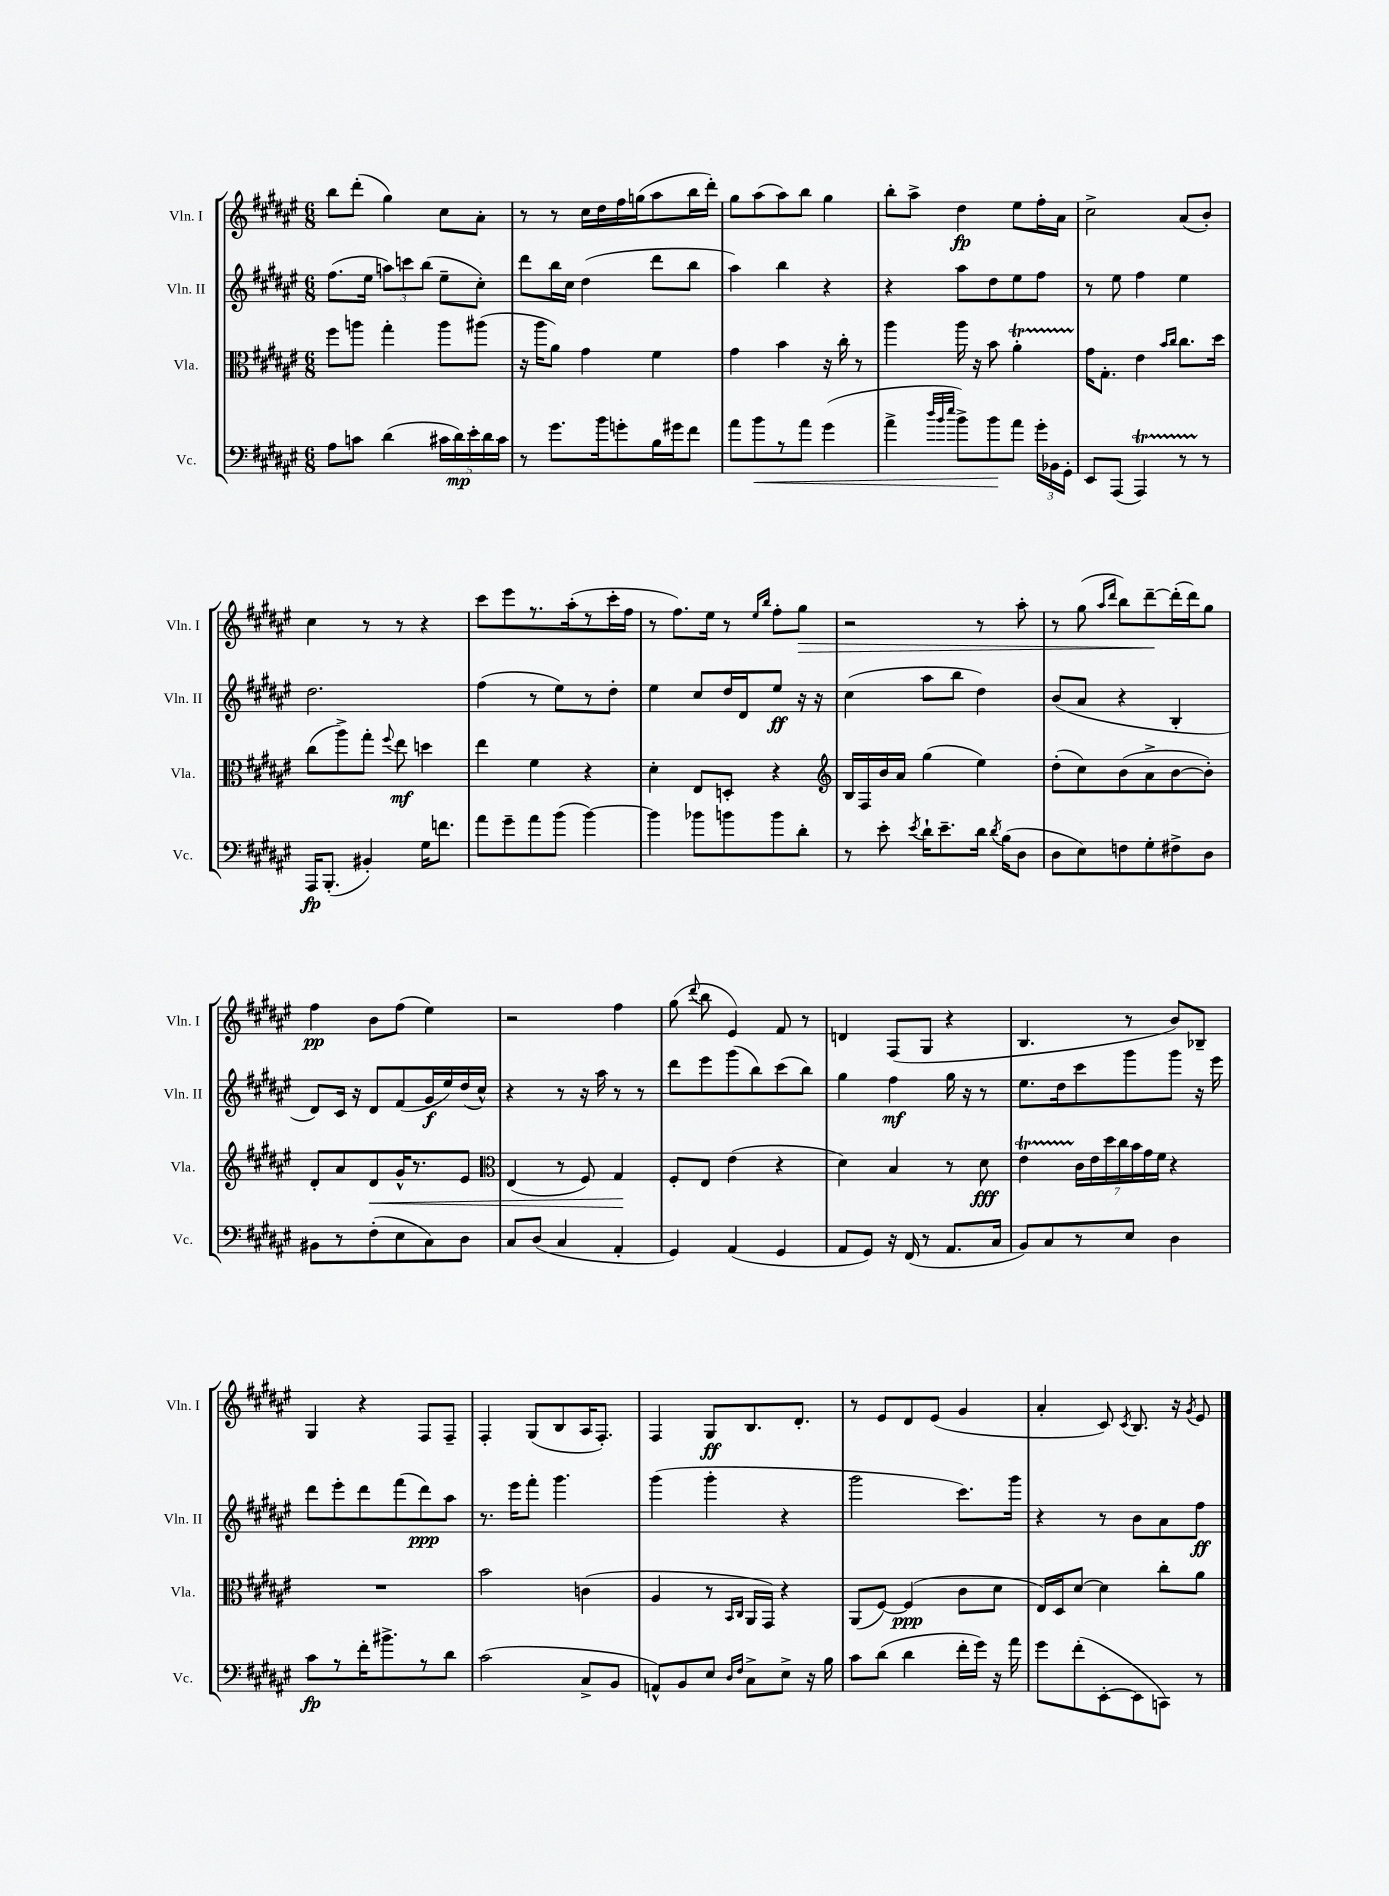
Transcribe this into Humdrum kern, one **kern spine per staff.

**kern	**kern	**kern	**kern
*staff4	*staff3	*staff2	*staff1
*clefF4	*clefC3	*clefG2	*clefG2
*k[f#c#g#d#a#e#]	*k[f#c#g#d#a#e#]	*k[f#c#g#d#a#e#]	*k[f#c#g#d#a#e#]
*M6/8	*M6/8	*M6/8	*M6/8
8A#	8ff#	(8.ff#	8bb
8c	8aa	.	(8ddd#'
.	.	16ee#	.
(4d#	4gg#'	12aa)	4gg#)
.	.	12ccc	.
.	.	(12bb	.
20c#	8aa	8ee#~	8cc#
20d#)	.	.	.
20e#'	.	.	.
.	(8aa#	8cc#')	8a#'
20d#	.	.	.
20c#	.	.	.
=	=	=	=
8r	16r	8ddd#	8r
.	16aa#	.	.
8.g#	8a#)	16bb	8r
.	.	16cc#	.
.	4g#	(4dd#	16cc#
16b	.	.	16dd#
8g'	.	.	16ff#
.	.	.	(16gg
16B	4f#	8ddd#	8aa#
16g#	.	.	.
8f#	.	8bb	16bb
.	.	.	16ddd#')
=	=	=	=
8a#	4g#	4aa#)	8gg#
8b	.	.	(8aa#
8r	4b	4bb	8aa#)
8a#	.	.	8bb
(4g#	16r	4r	4gg#
.	16cc#'	.	.
.	8r	.	.
=	=	=	=
4a#^	4aa#	4r	8bb'
.	.	.	8aa#^
32qqdd#	.	.	.
32qqb	.	.	.
32qqee#	.	.	.
8b^)	16aa#	8aa#	4dd#
.	16r	.	.
8b	8b	8dd#	.
8a#	4a#'	8ee#	8ee#
24g#'	.	8ff#	16ff#'
24BB-	.	.	.
.	.	.	16a#
24GG#'	.	.	.
=	=	=	=
8EE#	16g#	8r	2cc#^
.	8.G#'	.	.
(8AAA#	.	8ee#	.
4AAA#)	4e#	4ff#	.
.	16qqb	.	.
.	16qqcc#	.	.
8r	8.cc#	4ee#	(8a#
8r	.	.	8b')
.	16dd#	.	.
=	=	=	=
16AAA#	(8cc#	2.dd#	4cc#
(8.BBB'	.	.	.
.	8aa#^)	.	.
4BB#')	8gg#'	.	8r
.	8qqff#	.	.
.	8ee#	.	8r
16G#	4dd	.	4r
8.f	.	.	.
=	=	=	=
8a#	4ee#	(4ff#	8ccc#
8g#~	.	.	8eee#
8a#	4f#	8r	8.r
(8b	.	8ee#)	.
.	.	.	(16aa#'
[4b)	4r	8r	8r
.	.	8dd#'	16ccc#'
.	.	.	16ff#
=	=	=	=
4b]	4d#'	4ee#	8r
.	.	.	8.ff#)
8b-	8E#	8cc#	.
.	.	.	16ee#
8b	8D'	16dd#	8r
.	.	16d#	.
.	.	.	16qqee#
.	.	.	16qqbb
8b	4r	8ee#	8ff#'
8d#'	.	16r	8gg#
.	.	16r	.
=	=	=	=
*	*clefG2	*	*
8r	16B	(4cc#	2r
.	16F#	.	.
8e#'	16b	.	.
.	16a#	.	.
8qe#	.	.	.
16d#`	(4gg#	8aa#	.
8.e#~	.	.	.
.	.	8bb	.
16d#	4ee#)	4dd#)	8r
8qd#	.	.	.
(16B	.	.	.
8D#	.	.	8aa#'
=	=	=	=
8D#	(8dd#'	(8b	8r
8E#)	8cc#)	8a#	(8gg#
.	.	.	16qqaa#
.	.	.	16qqddd#
8F	(8b	4r	8bb)
8G#'	8a#^	.	[8ddd#~
8F#^	[8b	4B'	(16ddd#']
.	.	.	16ddd#)
8D#	8b'])	.	8gg#
=	=	=	=
8BB#	8d#'	8d#)	4ff#
8r	8a#	16c#	.
.	.	16r	.
(8F#'	8d#	8d#	8b
8E#	16g#^^	(8f#	(8ff#
.	8.r	.	.
8C#)	.	16g#	4ee#)
.	.	16ee#)	.
8D#	8e#	(16dd#	.
.	.	16cc#^^)	.
=	=	=	=
*	*clefC3	*	*
8C#	(4E#	4r	2r
(8D#	.	.	.
4C#	8r	8r	.
.	8F#)	16r	.
.	.	16aa#	.
4AA#'	4G#	8r	4ff#
.	.	8r	.
=	=	=	=
4GG#)	8F#'	8ddd#	(8gg#
.	.	.	8qqddd#
.	8E#	8eee#	8bb
(4AA#	(4e#	(8ggg#	4e#)
.	.	8bb)	.
4GG#	4r	(8ccc#	8f#
.	.	8bb)	8r
=	=	=	=
8AA#	4d#)	4gg#	4d
8GG#)	.	.	.
16r	4B	4ff#	(8F#
(16FF#	.	.	.
8r	.	.	8G#
8.AA#	8r	16gg#	4r
.	.	16r	.
.	8d#	8r	.
16C#	.	.	.
=	=	=	=
8BB)	4e#	8.ee#	4.B
8C#	.	.	.
.	.	16dd#	.
8r	28c#	8ccc#	.
.	28e#	.	.
.	28dd#	.	.
.	28cc#	.	.
8E#	.	8ggg#	8r
.	28b	.	.
.	28g#	.	.
.	28f#	.	.
4D#	4r	8ggg#	8b)
.	.	16r	8B-~
.	.	16eee#	.
=	=	=	=
8c#	2.r	8ddd#	4G#
8r	.	8eee#'	.
16f#'	.	8ddd#	4r
8.b#^	.	.	.
.	.	(8fff#	.
8r	.	8ddd#)	8F#
8d#	.	8aa#	8F#~
=	=	=	=
(2c#	2b	8.r	4F#'
.	.	16eee#	.
.	.	8fff#'	(8G#
.	.	4.ggg#	8B
8C#^	(4c	.	16A#
.	.	.	8.F#')
8BB	.	.	.
=	=	=	=
8AA^^)	4A#	(4ggg#	4F#
8BB	.	.	.
8E#	8r	4ggg#'	8G#
16qqD#	16qqBB	.	.
16qqF#	16qqC#	.	.
8C#^	16AA#	.	8.B
.	16GG#)	.	.
8E#^	4r	4r	.
.	.	.	8.d#'
16r	.	.	.
16B	.	.	.
=	=	=	=
8c#	(8AA#	2ggg#	8r
(8d#	[8F#)	.	8e#
4d#	(4F#]	.	8d#
.	.	.	(8e#
16f#'	8c#	8.ccc#)	4g#
16g#)	.	.	.
16r	8d#	.	.
16a#	.	16ggg#	.
=	=	=	=
8g#	16E#)	4r	4a#'
.	16D#	.	.
(8f#'	[8d#	.	.
[8EE#'	4d#]	8r	8c#)
.	.	.	8qc#
8EE#]	.	8b	8.B
8CC)	8cc#'	8a#	.
.	.	.	16r
.	.	.	8qg#
8r	8a#	8ff#	8e#
==	==	==	==
*-	*-	*-	*-
